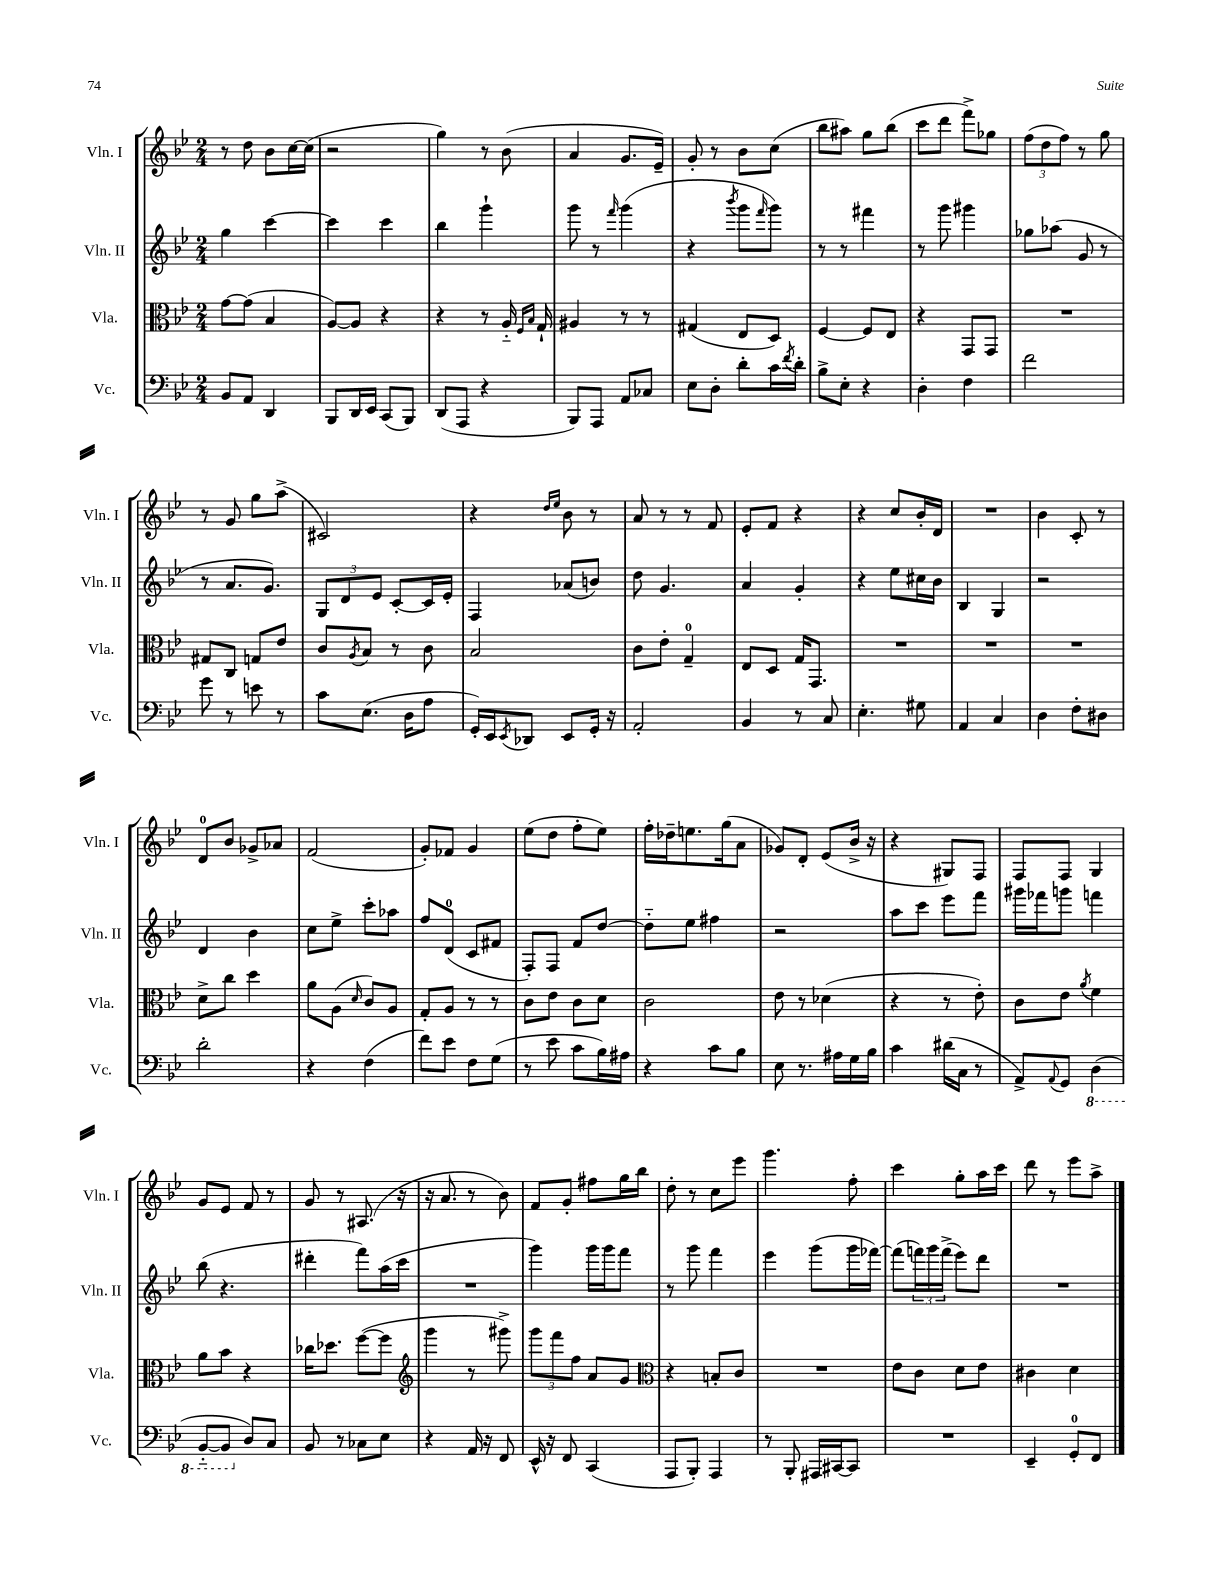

**kern	**kern	**kern	**kern
*part4	*part3	*part2	*part1
*staff4	*staff3	*staff2	*staff1
*I"Vc.	*I"Vla.	*I"Vln. II	*I"Vln. I
*I'Vc.	*I'Vla.	*I'Vln. II	*I'Vln. I
*clefF4	*clefC3	*clefG2	*clefG2
*k[b-e-]	*k[b-e-]	*k[b-e-]	*k[b-e-]
*M2/4	*M2/4	*M2/4	*M2/4
=69	=69	=69	=69
8BB-/L	[8g\L	4gg\	8r
8AA/J	(8g\J]	.	8dd\
4DD/	4B-/	[4ccc\	8b-\L
.	.	.	[16cc\L
.	.	.	(16cc\JJ]
=70	=70	=70	=70
8BBB-/L	[8A/L)	4ccc\]	2r
16DD/L	8A/J]	.	.
16EE-/JJ	.	.	.
(8CC/L	4r	4ccc\	.
8BBB-/J)	.	.	.
=71	=71	=71	=71
(8DD/L	4r	4bb-\	4gg\)
8AAA/J	.	.	.
4r	8r	4ggg`\	8r
.	16A/	.	(8b-\
.	16qqF/LL	.	.
.	16qqB-/JJ	.	.
.	16G`/	.	.
=72	=72	=72	=72
8BBB-/L)	4A#X/	8ggg\	4a/
8AAA/J	.	8r	.
.	.	16qqfff/	.
8AA/L	8r	(4ggg\	8.g/L
8C-X/J	8r	.	.
.	.	.	16e-~/Jk)
=73	=73	=73	=73
8E-\L	(4G#X/	4r	8g'/
8D'\J	.	.	8r
.	.	8qbbb-/	.
8d'\L	8E-/L	8ggg\L	8b-\L
.	.	16qqfff/	.
16c\L	8D/J)	8ggg\J)	(8cc\J
8qf/	.	.	.
16d'\JJ	.	.	.
=74	=74	=74	=74
8B-^\L	[4F/	8r	8bb-\L
8E-'\J	.	8r	8aa#X\J)
4r	8F/L]	4fff#X\	8gg\L
.	8E-/J	.	(8bb-\J
=75	=75	=75	=75
4D'\	4r	8r	8ccc\L
.	.	8ggg\	8ddd\J
4F\	8GG/L	4ggg#X\	8fff^\L)
.	8GG/J	.	8gg-X\J
=76	=76	=76	=76
2f\	2r	8gg-X\L	(12ff\L
.	.	.	12dd\
.	.	(8aa-X\J	.
.	.	.	12ff\J)
.	.	8g/	8r
.	.	8r	8gg\
!!LO:LB:g=z
=77	=77	=77	=77
8g\	8G#X/L	8r	8r
8r	8C/J	8.a/L	8g/
8en\	8Gn/L	.	8gg\L
.	.	8.g/J)	.
8r	8e-/J	.	(8aa^\J
=78	=78	=78	=78
8c\L	8c/L	12G/L	2c#X/)
.	.	12d/	.
.	8qA/	.	.
(8.E-\J	8B-/J	.	.
.	.	12e-/J	.
.	8r	[8c'/L	.
16D\KL	.	.	.
8A\J	8c\	16c/L]	.
.	.	16e-'/JJ	.
=79	=79	=79	=79
16GG'/LL)	2B-/	4F/	4r
16EE-/J	.	.	.
8qEE-/	.	.	.
8DD-X/J	.	.	.
.	.	.	16qqdd/LL
.	.	.	16qqee-/JJ
8EE-/L	.	(8a-X/L	8b-\
16GG'/Jk	.	8bn/J)	8r
16r	.	.	.
=80	=80	=80	=80
2AA'/	8c\L	8dd\	8a/
.	8e-'\J	4.g/	8r
.	4G~/	.	8r
.	.	.	8f/
=81	=81	=81	=81
4BB-/	8E-/L	4a/	8e-'/L
.	8D/J	.	8f/J
8r	16G/KL	4g'/	4r
.	8.GG/J	.	.
8C/	.	.	.
=82	=82	=82	=82
4.E-'\	2r	4r	4r
.	.	8ee-\L	8cc/L
8G#X\	.	16cc#X\L	16b-'/L
.	.	16b-\JJ	16d/JJ
=83	=83	=83	=83
4AA/	2r	4B-/	2r
4C/	.	4G/	.
=84	=84	=84	=84
4D\	2r	2r	4b-\
8F'\L	.	.	8c'/
8D#X\J	.	.	8r
!!LO:LB:g=z
=85	=85	=85	=85
2d'\	8d^\L	4d/	8d/L
.	8cc\J	.	8b-/J
.	4dd\	4b-\	8g-X^/L
.	.	.	8a-X/J
=86	=86	=86	=86
4r	8a\L	8cc\L	(2f/
.	(8A\J	8ee-^\J	.
.	16qqd/	.	.
(4F\	8c/L)	8ccc'\L	.
.	8A/J	8aa-X\J	.
=87	=87	=87	=87
8f\L)	8G'/L	8ff/L	8g'/L)
8e-\J	8A/J	(8d/J	8f-X/J
8F\L	8r	8c/L	4g/
(8G\J	8r	8f#X/J	.
=88	=88	=88	=88
8r	8c\L	8F'/L)	(8ee-\L
8e-\	8e-\J	8F/J	8dd\J
8c\L	8c\L	8f/L	8ff'\L
16B-\L)	8d\J	[8dd/J	8ee-\J)
16A#X\JJ	.	.	.
=89	=89	=89	=89
4r	2c\	8dd\L]	16ff'\LL
.	.	.	16dd-X~\J
.	.	8ee-\J	8.een\
8c\L	.	4ff#X\	.
.	.	.	(16gg\k
8B-\J	.	.	8a\J
=90	=90	=90	=90
8E-\	8e-\	2r	8g-X/L)
8.r	8r	.	8d'/J
.	(4d-X\	.	(8e-/L
16A#X\LL	.	.	.
16G\	.	.	16b-^/Jk
16B-\JJ	.	.	16r
=91	=91	=91	=91
4c\	4r	8aa\L	4r
.	.	8ccc\J	.
(16d#X\LL	8r	8eee-\L	8G#X/L)
16C\JJ	.	.	.
8r	8e-'\)	8fff\J	8F/J
=92	=92	=92	=92
8AA^/L)	8c\L	16ggg#X\LL	8F/L
.	.	16fff-X\J	.
8qqAA/	.	.	.
8GG/J	8e-\J	8gggn\J	8F/J
.	8qa/	.	.
*8ba	*	*	*
(4DD\	4f\	4fffn\	4G/
!!LO:LB:g=z
=93	=93	=93	=93
[8BBB-/L	8a\L	(8bb-\	8g/L
8BBB-/J]	8b-\J	4.r	8e-/J
*X8ba	*	*	*
8D/L)	4r	.	8f/
8C/J	.	.	8r
=94	=94	=94	=94
8BB-/	16cc-X\KL	4ddd#X'\	8g/
.	8.dd-X\J	.	.
8r	.	.	8r
8C-X\L	([8ff\L	8fff\L)	(8.A#X/
8E-\J	8ff\J]	(16aa\L	.
.	.	16ccc\JJ	16r
=95	=95	=95	=95
*	*clefG2	*	*
4r	4ggg\	2r	16r
.	.	.	8.a/
16AA/	8r	.	8r
16r	.	.	.
8FF/	8ggg#X^\)	.	8b-\)
=96	=96	=96	=96
16EE-^^/	12ggg\L	4ggg\)	8f/L
16r	.	.	.
.	12fff\	.	.
8FF/	.	.	8g'/J
.	12ff\J	.	.
(4CC/	8a/L	16ggg\LL	8ff#X\L
.	.	16ggg\J	.
.	8g/J	8fff\J	16gg\L
.	.	.	16bb-\JJ
=97	=97	=97	=97
*	*clefC3	*	*
8AAA/L	4r	8r	8dd'\
8BBB-'/J)	.	8ggg\	8r
4AAA/	8Bn'/L	4fff\	8cc\L
.	8c/J	.	8eee-\J
=98	=98	=98	=98
8r	2r	4eee-\	4.ggg\
8BBB-'/	.	.	.
16AAA#X/LL	.	(8ggg\L	.
[16CC#X/J	.	.	.
8CC#/J]	.	16ggg\L	8ff'\
.	.	[16fff-X\JJ)	.
=99	=99	=99	=99
2r	8e-\L	(8fff-\L]	4ccc\
.	8c\J	24fffn\L)	.
.	.	24ggg\	.
.	.	(24fff^\JJ	.
.	8d\L	8eee-\L)	8gg'\L
.	8e-\J	8ddd\J	16aa\L
.	.	.	16ccc\JJ
=100	=100	=100	=100
4EE-~/	4c#X\	2r	8ddd\
.	.	.	8r
8GG'/L	4d\	.	8eee-\L
8FF/J	.	.	8aa^\J
==	==	==	==
*-	*-	*-	*-
